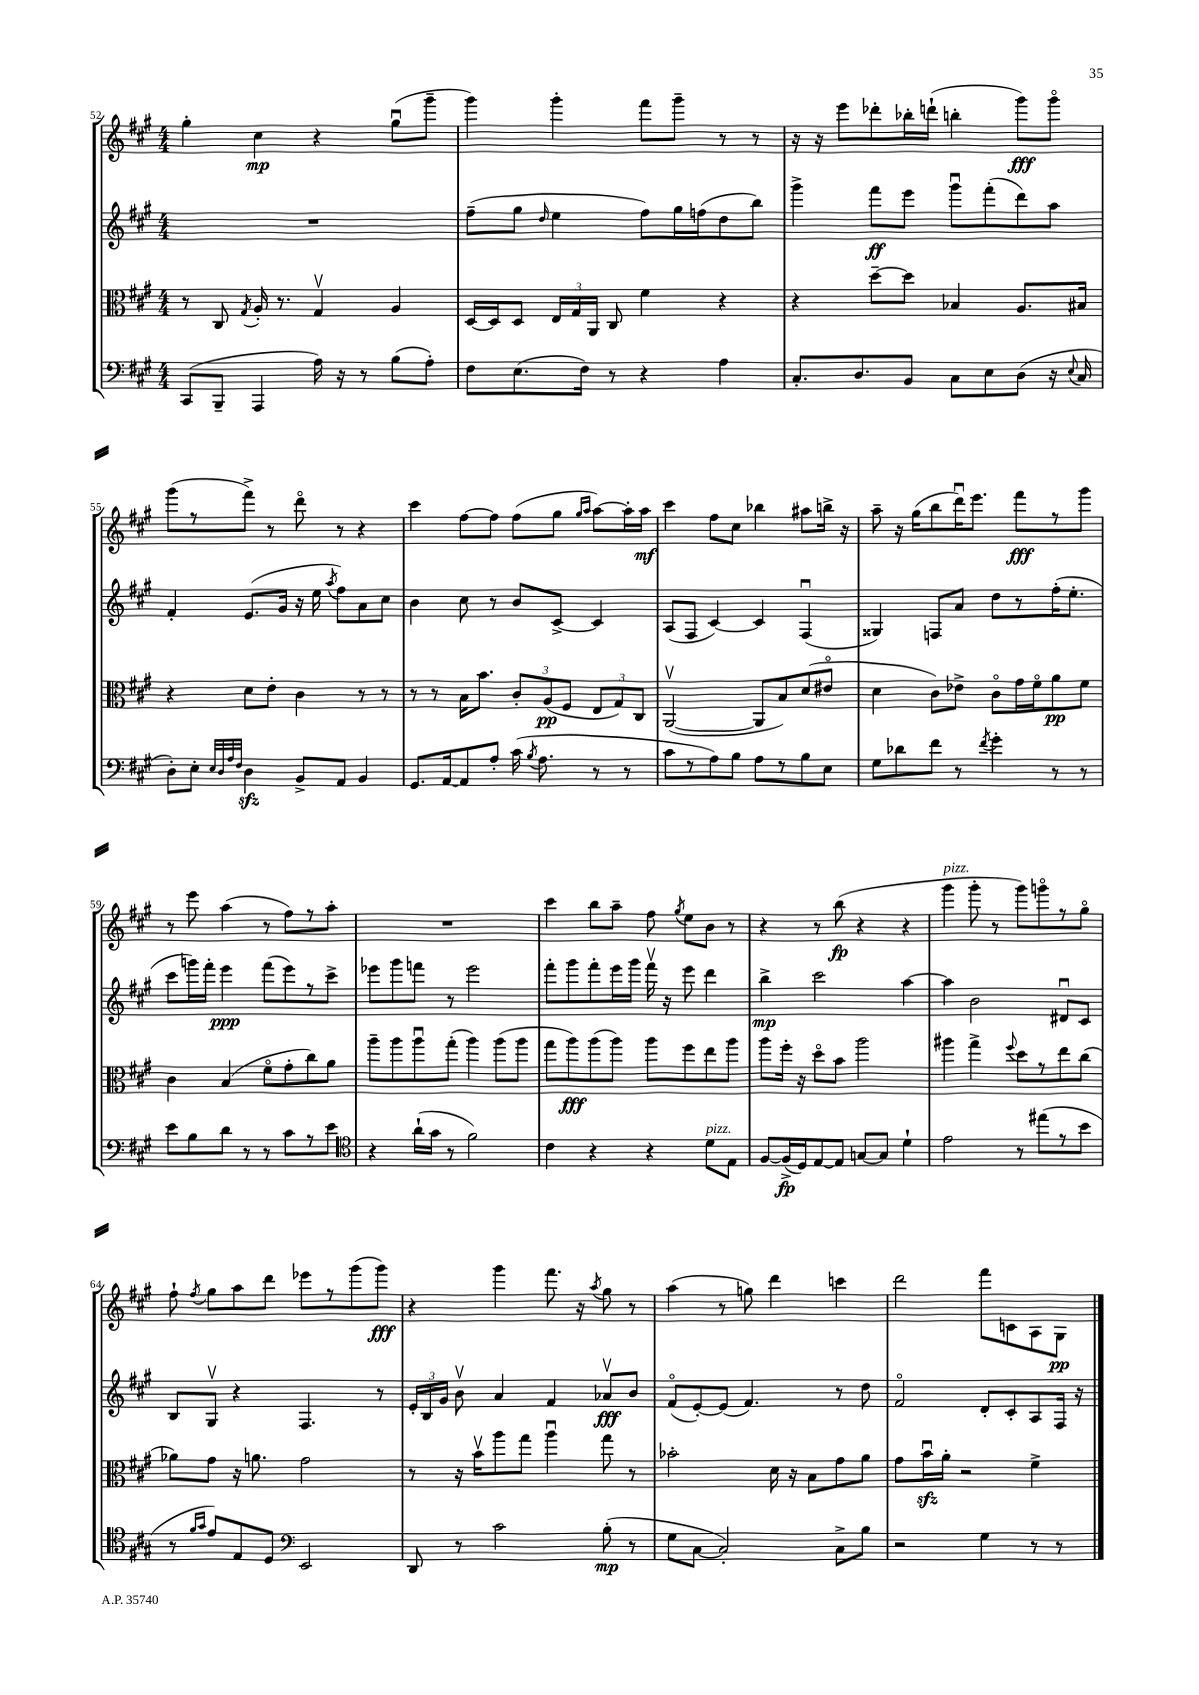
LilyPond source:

<<
\new StaffGroup <<
\new Staff = "s0" {
    \clef treble \key a \major \numericTimeSignature \time 4/4
    \autoBeamOff gis''4-. cis''4\mp r4 gis''8[\downbow( gis'''8]-- |
    gis'''4) gis'''4-. fis'''8[ gis'''8]-- r8 r8 |
    r16 r16 e'''8[ des'''8-. bes''16-. d'''16]-!( b''4-. gis'''8[\fff) gis'''8]\flageolet |
    gis'''8[( r8 fis'''8]->) r8 d'''8\flageolet r8 r4 |
    cis'''4 fis''8[~ fis''8] fis''8[( gis''8] \grace { gis''16[ a''16] } a''8[~) a''16-. a''16]\mf |
    cis'''4 fis''8[ cis''8] bes''4 ais''8[ b''16]-> r16 |
    a''8-- r16 gis''16[( b''8 d'''16\downbow) e'''8.] fis'''8[\fff r8 gis'''8] |
    r8 e'''8 a''4( r8 fis''8[) r8 a''8]-. |
    R1 |
    cis'''4 b''8[ a''8]-- fis''8 \acciaccatura { gis''8 } e''8[ b'8] r8 |
    r4 r8 b''8\fp( r4 r4 |
    gis'''4^\markup { \italic "pizz." } gis'''8-. r8 gis'''8[) g'''8\flageolet r8 gis''8]\flageolet |
    fis''8-! \acciaccatura { fis''8 } gis''8[ a''8 d'''8] ees'''8[ r8 gis'''8( gis'''8]\fff) |
    r4 gis'''4 fis'''8. r16 \acciaccatura { a''8 } gis''8 r8 |
    a''4( r8 g''8) d'''4 c'''4 |
    d'''2 fis'''8[ c'8 a8 gis8]\pp \bar "|." |
}
\new Staff = "s1" {
    \clef treble \key a \major \numericTimeSignature \time 4/4
    \autoBeamOff R1 |
    fis''8[--( gis''8] \grace { d''16 } e''4 fis''8[) gis''16 f''16( d''8 b''8]) |
    gis'''4-> fis'''8[\ff e'''8] gis'''8[\downbow fis'''8-.( d'''8) a''8] |
    fis'4-. e'8.[( gis'16] r16 e''16 \acciaccatura { a''8 } fis''8[) a'8 cis''8] |
    b'4 cis''8 r8 b'8[ cis'8]~-> cis'4 |
    a8[( fis8] cis'4~) cis'4 fis4\downbow( |
    gisis4) f8[ a'8] d''8[ r8 fis''16-.( e''8.]-. |
    cis'''8[ g'''16) fis'''16]-. e'''4\ppp fis'''8[( e'''8) r8 cis'''8]-> |
    ees'''8[ gis'''8 f'''8] r8 ees'''2 |
    fis'''8[-. gis'''8 fis'''8-. e'''16 gis'''16] fis'''16\upbow r16 e'''8 d'''4 |
    b''4->\mp cis'''2 a''4~ |
    a''4 b'2 dis'8[\downbow cis'8] |
    b8[ gis8]\upbow r4 fis4. r8 |
    \tuplet 3/2 { e'16[-. b16 gis'16] } b'8\upbow a'4 fis'4 aes'8[\upbow\fff b'8] |
    fis'8[\flageolet( e'8~-.) e'8]( fis'4.) r8 d''8 |
    fis'2\flageolet d'8[-. cis'8-. a8 fis16] r16 \bar "|." |
}
\new Staff = "s2" {
    \clef alto \key a \major \numericTimeSignature \time 4/4
    \autoBeamOff r8 cis8 \acciaccatura { gis8 } a16-. r8. gis4\upbow a4 |
    d16[~ d16 d8] \tuplet 3/2 { e16[ gis16 a,16] } cis8 fis'4 r4 |
    r4 d''8[~-- d''8] bes4 a8.[ bis16] |
    r4 d'8[ e'8]-. cis'4 r8 r8 |
    r8 r8 b16[ b'8.] \tuplet 3/2 { cis'8[-. a8\pp( fis8] } \tuplet 3/2 { e8[ gis8) cis8] } |
    a,2~\upbow( a,8[ b8) d'8( eis'8]\flageolet |
    d'4 cis'8[) ees'8]-> cis'8[\flageolet gis'16 fis'16\flageolet a'8\pp fis'8] |
    cis'4 b4( fis'8[\flageolet gis'8-. cis''8) a'8] |
    a''8[-- a''8 a''8\downbow gis''8]-.( a''4) a''8[( a''8] |
    gis''8[ a''8\fff) a''8( a''8]) a''8[ fis''8 e''8 a''8] |
    a''8[ fis''16]-. r16 d''8[\flageolet b'8] a''2 |
    ais''4 gis''4-> \appoggiatura { fis''8 } d''8[ r8 e''8 cis''8]( |
    aes'8[) gis'8] r16 a'8. gis'2 |
    r8 r16 b'16[\upbow a''8 gis''8] a''4\downbow gis''8 r8 |
    bes'2-. d'16 r16 b8[ gis'8 a'8] |
    gis'8[ b'16\downbow\sfz a'16]-. r2 fis'4-> \bar "|." |
}
\new Staff = "s3" {
    \clef bass \key a \major \numericTimeSignature \time 4/4
    \autoBeamOff cis,8[( b,,8]-- a,,4 a16) r16 r8 b8[( a8]-.) |
    fis8[ e8.( fis16]) r8 r4 a4 |
    cis8.[-. d8. b,8] cis8[ e8 d8]( r16 \appoggiatura { e8 } cis16 |
    d8[-.) e8]-. \grace { e32[ d32 a32 fis32] } d4\sfz b,8[-> a,8] b,4 |
    gis,8.[ a,16~ a,8 a8]-. cis'16( \acciaccatura { b8 } a8. r8 r8 |
    cis'8[ r8 a8) b8] a8[ r8 b8 e8] |
    gis8[ des'8 fis'8] r8 \acciaccatura { fis'8 } gis'4-. r8 r8 |
    e'8[ b8 d'8] r8 r8 cis'8[ r8 e'8] |
    \clef tenor r4 a'16[-!( gis'16] r8 fis'2) |
    cis'4 r4 r4 d'8[^\markup { \italic "pizz." } e8] |
    fis8[~ fis16->\fp( d16) e8~ e8] g8[~ g8] d'4-! |
    e'2 r8 eis''8[( r8 b'8] |
    r8 \grace { fis'16[ gis'16] } e'8[) e8 d8] \clef bass e,2 |
    d,8 r8 cis'2 b8-.\mp( r8 |
    gis8[ cis8]~ cis2-.) cis8[-> b8] |
    r2 gis4 r8 r8 \bar "|." |
}
>>
>>
\layout { \context { \Score currentBarNumber = #52 } }
